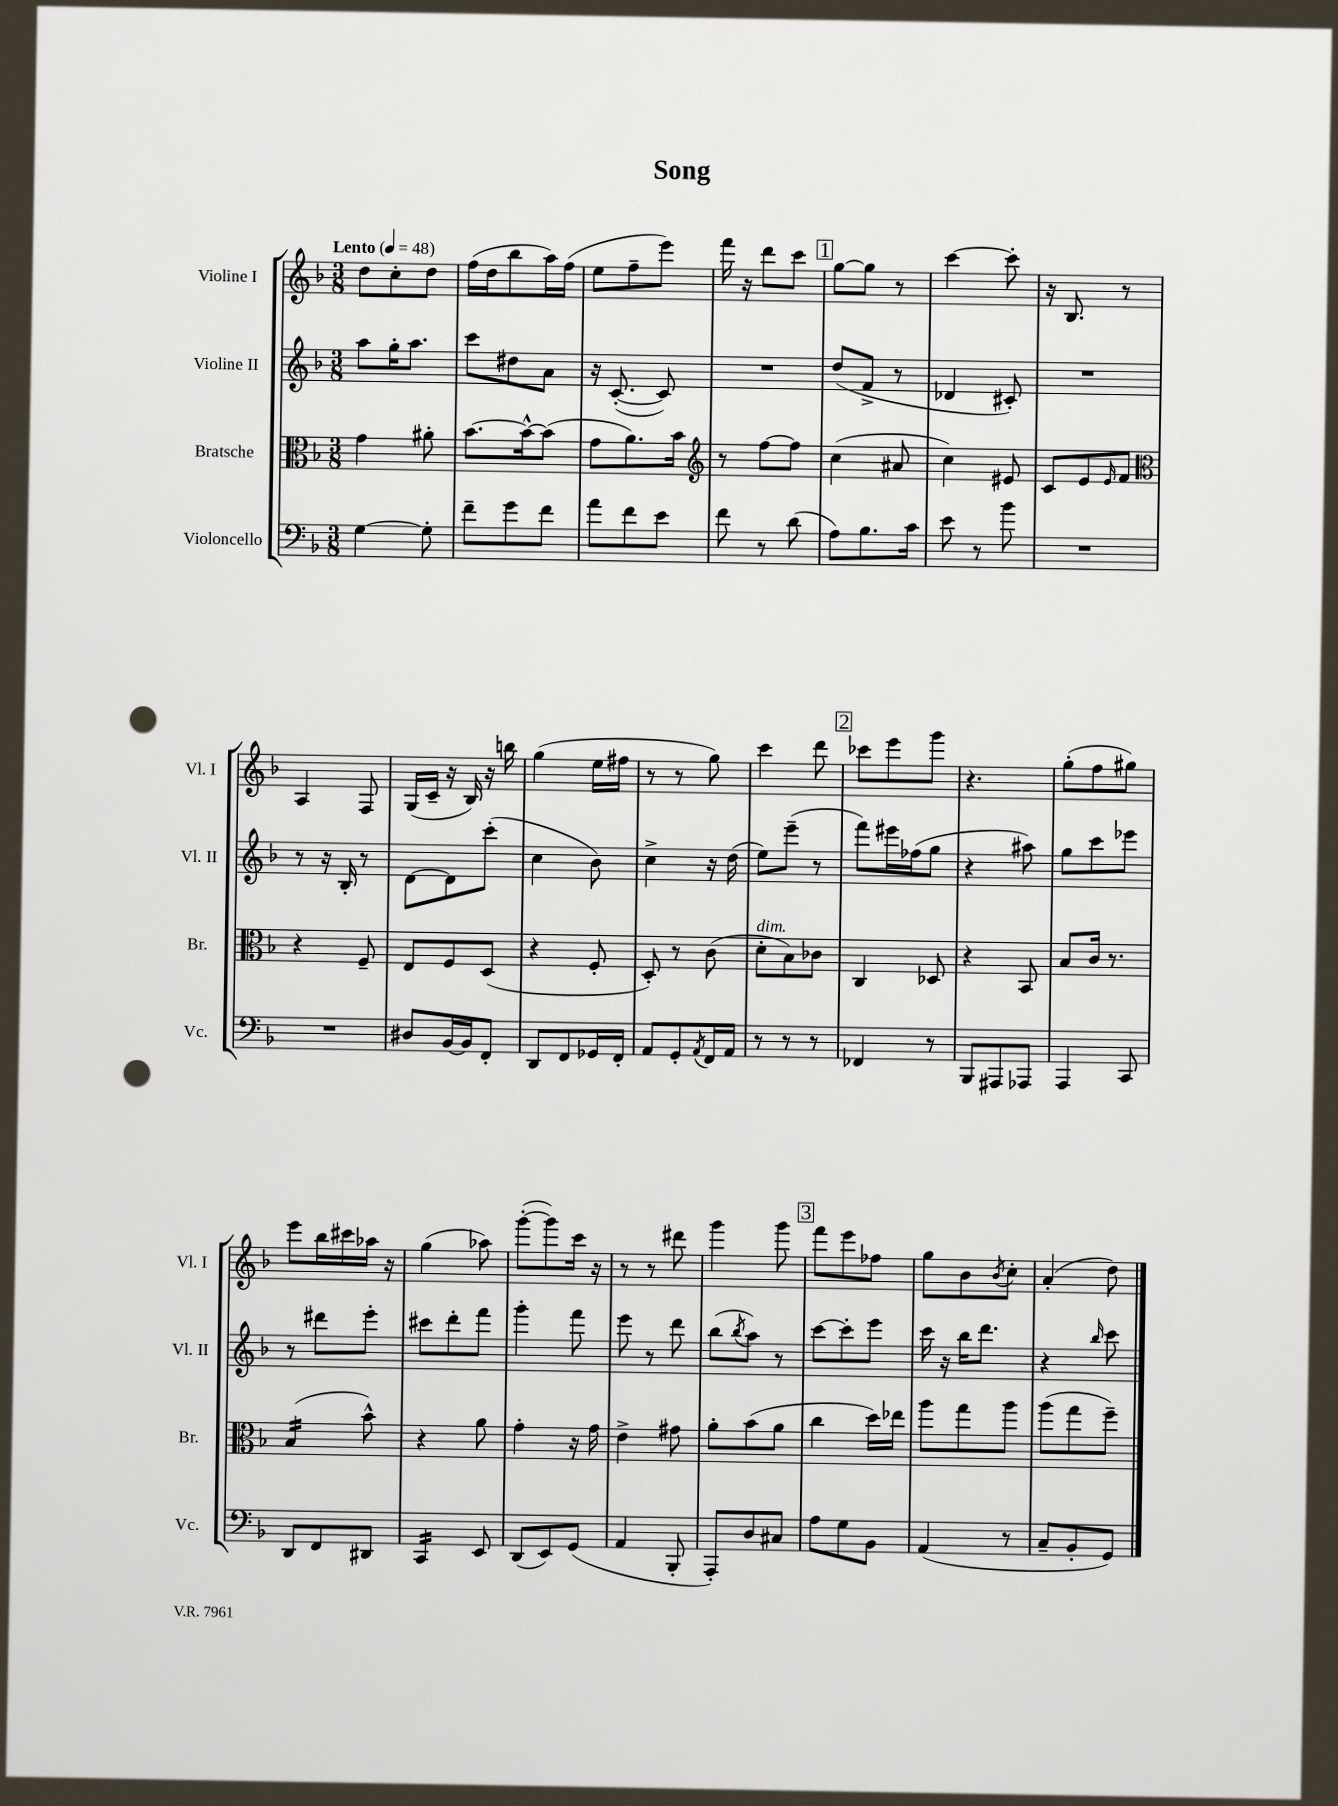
\header { title = "Song" }
<<
\new StaffGroup <<
\new Staff = "s0" \with { instrumentName = "Violine I" shortInstrumentName = "Vl. I" } {
    \clef treble \key f \major \numericTimeSignature \time 3/8 \tempo "Lento" 4 = 48
    d''8 c''8-. d''8 |
    f''16( d''16 bes''8 a''16) f''16( |
    e''8 f''8-- e'''8) |
    f'''16 r16 d'''8 c'''8 |
    \mark \markup { \box "1" } g''8~ g''8 r8 |
    c'''4~ c'''8-. |
    r16 bes8. r8 |
    a4 f8 |
    g16( c'16-- r16 bes16) r16 b''16 |
    g''4( e''16 fis''16 |
    r8 r8 g''8) |
    c'''4 d'''8 |
    \mark \markup { \box "2" } ces'''8 e'''8 g'''8 |
    r4. |
    g''8-.( f''8 gis''8) |
    e'''8 bes''16 cis'''16 aes''16 r16 |
    g''4( aes''8) |
    g'''8~-.( g'''8) c'''16 r16 |
    r8 r8 dis'''8 |
    g'''4 g'''8 |
    \mark \markup { \box "3" } f'''8 e'''8 fes''8 |
    g''8 bes'8 \acciaccatura { bes'8 } c''8-. |
    a'4-.( d''8) \bar "|." |
}
\new Staff = "s1" \with { instrumentName = "Violine II" shortInstrumentName = "Vl. II" } {
    \clef treble \key f \major \numericTimeSignature \time 3/8
    a''8 g''16-. a''8. |
    c'''8 dis''8 a'8 |
    r16 c'8.~-.( c'8) |
    R4. |
    \mark \markup { \box "1" } d''8( f'8-> r8 |
    des'4 cis'8-.) |
    R4. |
    r8 r16 bes16-. r8 |
    d'8~ d'8 c'''8-.( |
    c''4 bes'8) |
    c''4-> r16 d''16( |
    e''8) e'''8--( r8 |
    \mark \markup { \box "2" } f'''8) eis'''16 fes''16( g''8 |
    r4 ais''8) |
    g''8 c'''8 ees'''8 |
    r8 dis'''8 e'''8-. |
    cis'''8 d'''8-. f'''8 |
    g'''4-. f'''8 |
    e'''8 r8 d'''8 |
    bes''8( \acciaccatura { bes''8 } a''8) r8 |
    \mark \markup { \box "3" } c'''8~ c'''8-. e'''8 |
    c'''16 r16 bes''16 d'''8. |
    r4 \grace { bes''16 } c'''8 \bar "|." |
}
\new Staff = "s2" \with { instrumentName = "Bratsche" shortInstrumentName = "Br." } {
    \clef alto \key f \major \numericTimeSignature \time 3/8
    g'4 ais'8-. |
    bes'8.~ bes'16~-^ bes'8( |
    g'8 a'8.) bes'16 |
    \clef treble r8 f''8~ f''8 |
    \mark \markup { \box "1" } c''4( ais'8 |
    c''4) eis'8 |
    c'8 e'8 \grace { e'16 } f'8 |
    \clef alto r4 f8-- |
    e8 f8 d8( |
    r4 f8-. |
    d8-.) r8 c'8( |
    d'8-.^\markup { \italic "dim." } bes8) ces'8 |
    \mark \markup { \box "2" } c4 des8 |
    r4 bes,8 |
    bes8 c'16 r8. |
    bes4:16( bes'8-^) |
    r4 a'8 |
    g'4-. r16 g'16 |
    e'4-> gis'8 |
    a'8-. bes'8( a'8 |
    \mark \markup { \box "3" } c''4 d''16) ees''16 |
    a''8 g''8 a''8 |
    a''8( g''8 f''8--) \bar "|." |
}
\new Staff = "s3" \with { instrumentName = "Violoncello" shortInstrumentName = "Vc." } {
    \clef bass \key f \major \numericTimeSignature \time 3/8
    g4~ g8-. |
    f'8-- g'8 f'8 |
    a'8 f'8 e'8 |
    f'8 r8 d'8( |
    \mark \markup { \box "1" } a8) bes8. c'16 |
    e'8 r8 bes'8 |
    R4. |
    R4. |
    dis8 bes,16~ bes,16 f,8-. |
    d,8 f,8 ges,16 f,16-. |
    a,8 g,8-. \acciaccatura { a,8 } f,16 a,16 |
    r8 r8 r8 |
    \mark \markup { \box "2" } fes,4 r8 |
    bes,,8 ais,,8 aes,,8 |
    a,,4 c,8 |
    d,8 f,8 dis,8 |
    c,4:16 e,8 |
    d,8( e,8) g,8( |
    a,4 bes,,8-. |
    a,,8-.) d8 cis8 |
    \mark \markup { \box "3" } a8 g8 bes,8 |
    a,4( r8 |
    c8-- bes,8-. g,8) \bar "|." |
}
>>
>>
\layout { \context { \Score \remove "Bar_number_engraver" } }
